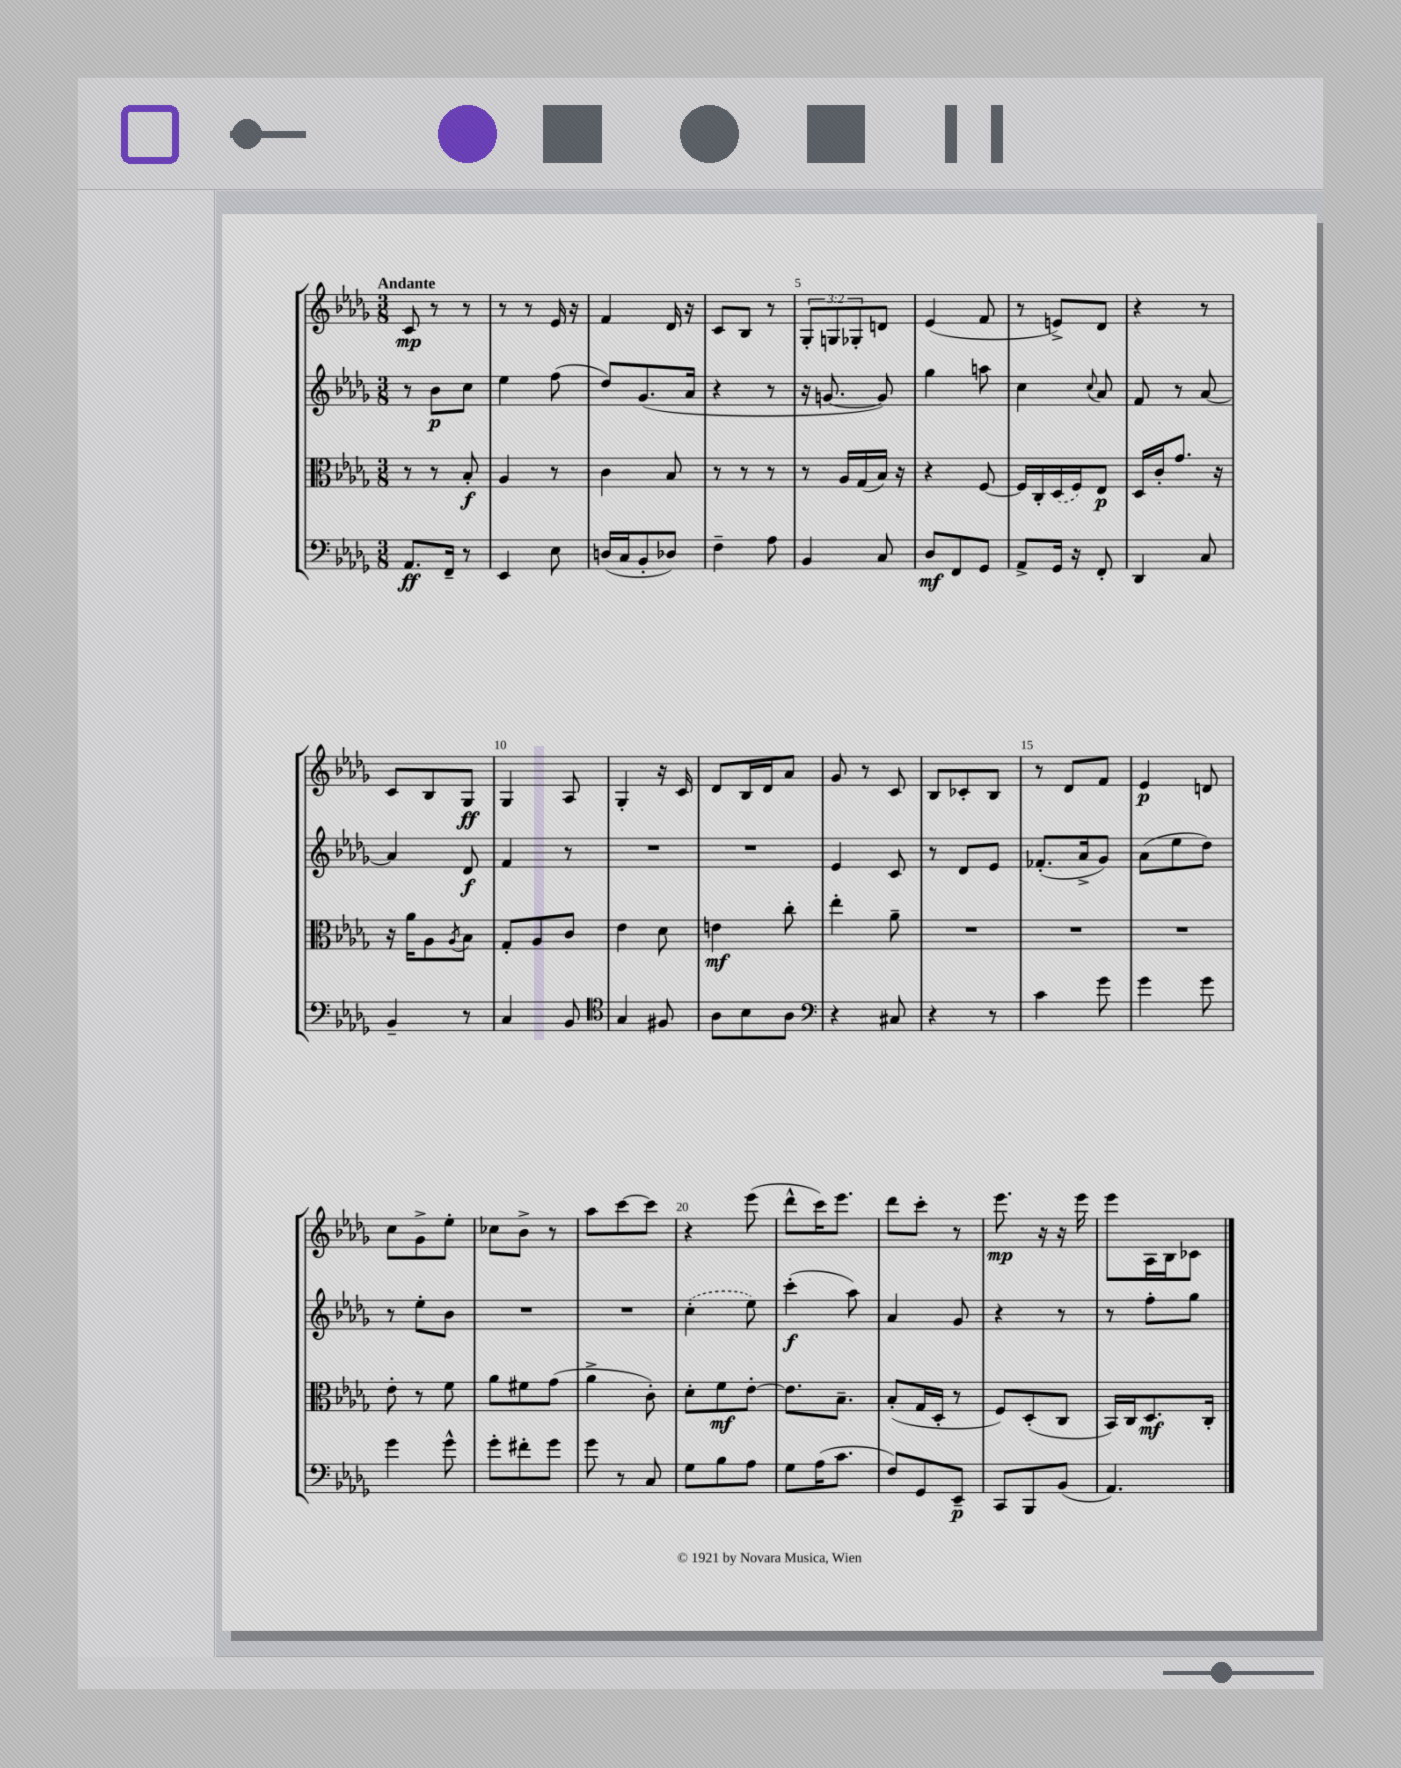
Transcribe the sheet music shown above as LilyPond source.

<<
\new StaffGroup <<
\new Staff = "s0" {
    \clef treble \key des \major \numericTimeSignature \time 3/8 \override Staff.TupletNumber.text = #tuplet-number::calc-fraction-text \tempo "Andante"
    c'8\mp r8 r8 |
    r8 r8 ees'16 r16 |
    f'4 des'16 r16 |
    c'8 bes8 r8 |
    \tuplet 3/2 { ges8-. g8 ges8-. } d'8 |
    ees'4( f'8 |
    r8 e'8->) des'8 |
    r4 r8 |
    c'8 bes8 ges8\ff |
    ges4 aes8 |
    ges4-. r16 c'16 |
    des'8 bes16 des'16 aes'8 |
    ges'8 r8 c'8 |
    bes8 ces'8-. bes8 |
    r8 des'8 f'8 |
    ees'4\p d'8 |
    c''8 ges'8-> ees''8-. |
    ces''8 bes'8-> r8 |
    aes''8 c'''8~ c'''8 |
    r4 ees'''8( |
    des'''8-^ c'''16) ees'''8. |
    des'''8 c'''8-. r8 |
    ees'''8.\mp r16 r16 ees'''16 |
    ees'''8 aes16 bes16 ces'8 \bar "|." |
}
\new Staff = "s1" {
    \clef treble \key des \major \numericTimeSignature \time 3/8
    r8 bes'8\p c''8 |
    ees''4 f''8( |
    des''8) ges'8.( aes'16 |
    r4 r8 |
    r16 g'8.~ g'8) |
    ges''4 a''8 |
    c''4 \appoggiatura { c''8 } aes'8 |
    f'8 r8 aes'8~ |
    aes'4 des'8\f |
    f'4 r8 |
    R4. |
    R4. |
    ees'4 c'8 |
    r8 des'8 ees'8 |
    fes'8.-.( aes'16-> ges'8) |
    aes'8( ees''8 des''8) |
    r8 ees''8-. bes'8 |
    R4. |
    R4. |
    \once \slurDashed c''4-.( ees''8) |
    c'''4-.\f( aes''8) |
    aes'4 ges'8 |
    r4 r8 |
    r8 f''8-. ges''8 \bar "|." |
}
\new Staff = "s2" {
    \clef alto \key des \major \numericTimeSignature \time 3/8
    r8 r8 bes8-.\f |
    aes4 r8 |
    c'4 bes8 |
    r8 r8 r8 |
    r8 aes16 ges16( bes16) r16 |
    r4 f8~ |
    f16 c16-. \once \slurDashed des16( f16) ees8\p |
    des16 c'16-. ges'8. r16 |
    r16 aes'16 aes8 \acciaccatura { aes8 } bes8 |
    ges8-. aes8 c'8 |
    ees'4 des'8 |
    e'4\mf c''8-. |
    ees''4-. aes'8-- |
    R4. |
    R4. |
    R4. |
    ees'8-. r8 f'8 |
    aes'8 fis'8 ges'8( |
    aes'4-> c'8-.) |
    des'8-. f'8\mf ees'8~-. |
    ees'8. bes8.-- |
    bes8-.( ges16 des16-. r8 |
    f8) des8-.( c8 |
    bes,16) c16 des8.\mf c16-. \bar "|." |
}
\new Staff = "s3" {
    \clef bass \key des \major \numericTimeSignature \time 3/8
    aes,8.\ff f,16-- r8 |
    ees,4 ees8 |
    d16( c16 bes,8-. des8) |
    f4-- aes8 |
    bes,4 c8 |
    des8\mf f,8 ges,8 |
    aes,8-> ges,16 r16 f,8-. |
    des,4 c8 |
    bes,4-- r8 |
    c4 bes,8 |
    \clef tenor ges4 fis8 |
    aes8 bes8 aes8 |
    \clef bass r4 cis8 |
    r4 r8 |
    c'4 ges'8 |
    ges'4 ges'8 |
    ges'4 ges'8-^ |
    ges'8-. fis'8-. ges'8 |
    ges'8 r8 c8 |
    ges8 bes8 aes8 |
    ges8 aes16( c'8. |
    f8) ges,8 ees,8--\p |
    c,8 bes,,8 bes,8( |
    aes,4.) \bar "|." |
}
>>
>>
\layout { \context { \Score \override BarNumber.break-visibility = ##(#f #t #t) barNumberVisibility = #(every-nth-bar-number-visible 5) } }
